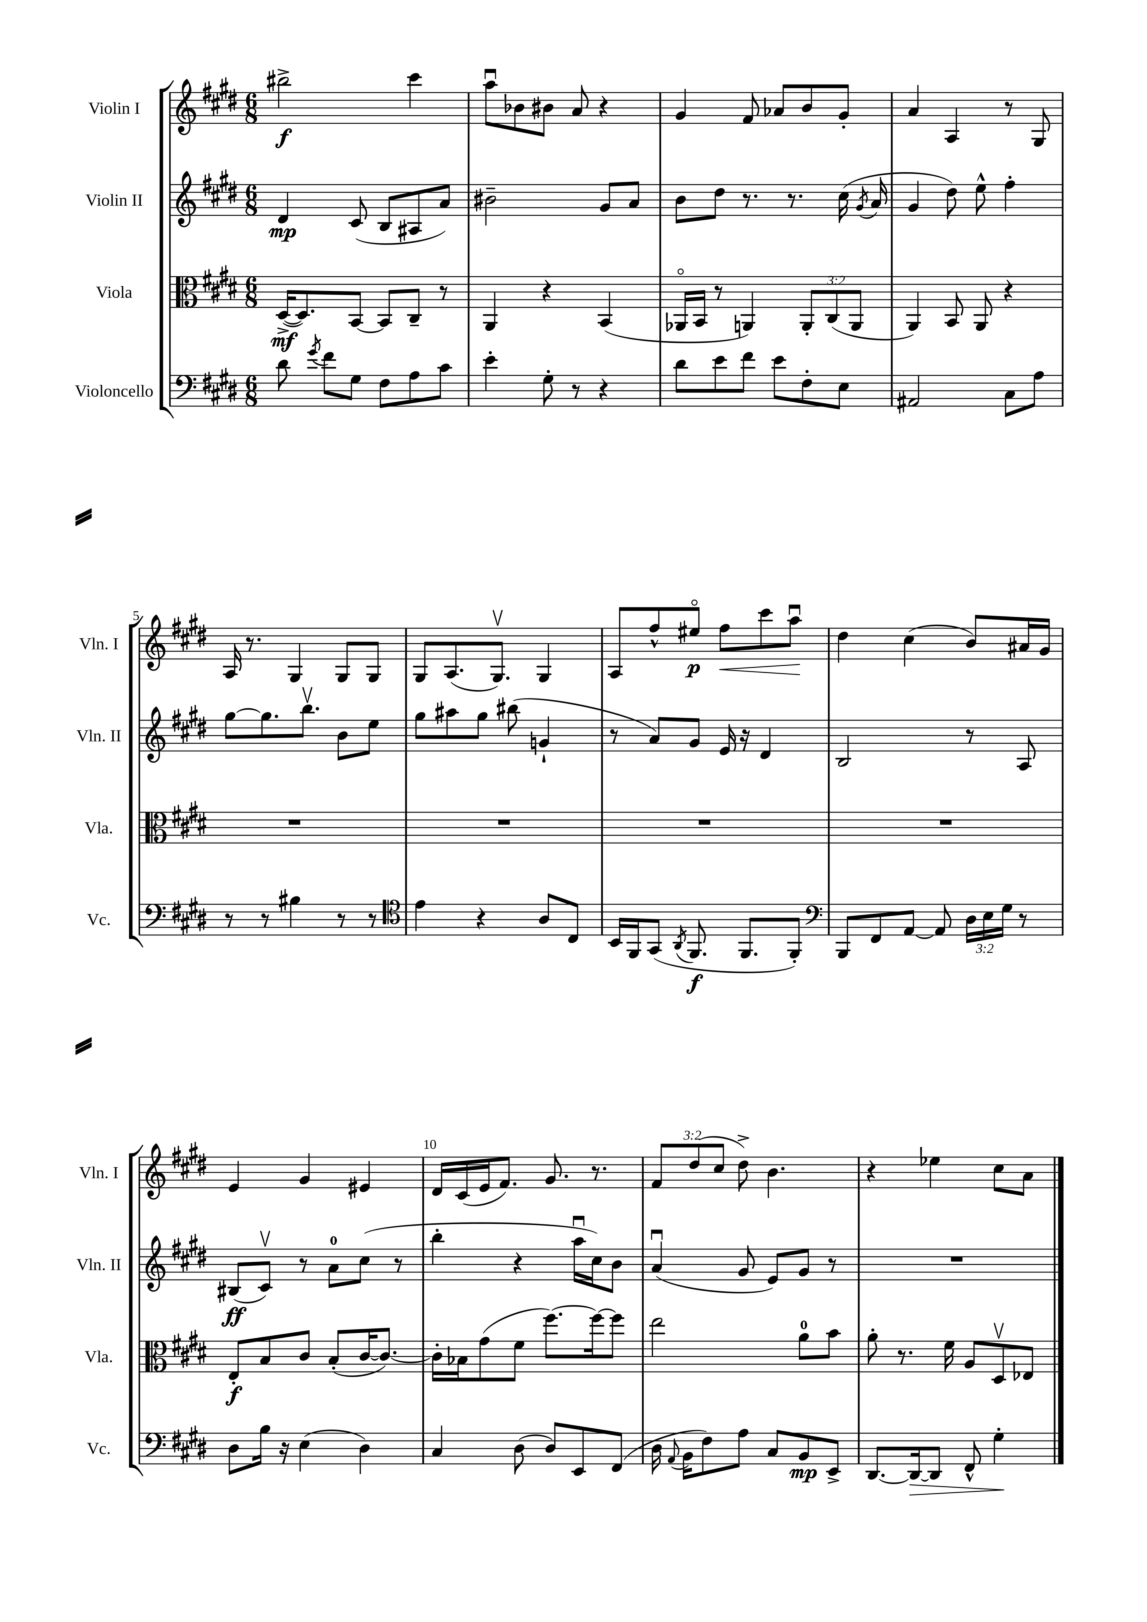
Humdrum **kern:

**kern	**kern	**kern	**kern
*staff4	*staff3	*staff2	*staff1
*clefF4	*clefC3	*clefG2	*clefG2
*k[f#c#g#d#]	*k[f#c#g#d#]	*k[f#c#g#d#]	*k[f#c#g#d#]
*M6/8	*M6/8	*M6/8	*M6/8
8d#	([16D#^	4d#	2bb#^
.	8.D#])	.	.
8qg#	.	.	.
8f#	.	.	.
8G#	[8BB	(8c#	.
8F#	8BB]	8B	.
8A	8C#~	8A#	4ccc#
8c#	8r	8a)	.
=	=	=	=
4e'	4AA	2b#~	8aau
.	.	.	8b-
8G#'	4r	.	8b#
8r	.	.	8a
4r	(4BB	8g#	4r
.	.	8a	.
=	=	=	=
8d#	16AA-o	8b	4g#
.	16BB	.	.
8e	8r	8dd#	.
8f#	4AA)	8.r	8f#
8e	.	.	8a-
.	.	8.r	.
8F#'	12AA'	.	8b
.	(12C#	.	.
8E	.	(16cc#	8g#'
.	12AA	.	.
.	.	8qg#	.
.	.	16a	.
=	=	=	=
2AA#	4AA)	4g#	4a
.	8BB	8dd#)	4A
.	8AA	8ee^^	.
8C#	4r	4ff#'	8r
8A	.	.	8G#
=	=	=	=
8r	2.r	[8gg#	16A
.	.	.	8.r
8r	.	8.gg#]	.
4B#	.	.	4G#
.	.	8.bbv	.
8r	.	8b	8G#
8r	.	8ee	8G#
=	=	=	=
*clefC4	*	*	*
4e	2.r	8gg#	8G#
.	.	8aa#	(8.A
4r	.	8gg#	.
.	.	.	8.G#v)
.	.	(8bb#	.
8A	.	4g`	4G#
8C#	.	.	.
=	=	=	=
16BB	2.r	8r	8A
16FF#	.	.	.
(8GG#	.	8a)	8ff#^^
8qAA	.	.	.
8.FF#	.	8g#	8ee#o
.	.	16e	8ff#
8.FF#	.	16r	.
.	.	4d#	8ccc#
8FF#')	.	.	8aau
=	=	=	=
*clefF4	*	*	*
8BBB	2.r	2B	4dd#
8FF#	.	.	.
[8AA	.	.	(4cc#
8AA]	.	.	.
24D#	.	8r	8b)
24E	.	.	.
24G#	.	.	.
8r	.	8A	16a#
.	.	.	16g#
=	=	=	=
8D#	8E'	(8B#	4e
16B	8B	8c#v)	.
16r	.	.	.
(4E	8c#	8r	4g#
.	(8B'	8a	.
4D#)	[16c#	(8cc#	4e#
.	8.c#_)	.	.
.	.	8r	.
=	=	=	=
4C#	16c#']	4bb'	16d#
.	16B-	.	(16c#
.	(8g#	.	16e
.	.	.	8.f#)
(8D#	8f#	4r	.
8D#)	[8.ff#)	.	8.g#
8EE	.	16aau	.
.	16ff#_	16cc#)	8.r
(8FF#	8ff#]	8b	.
=	=	=	=
16D#	2ee	(4au	12f#
8qqAA	.	.	.
16BB	.	.	.
.	.	.	(12dd#
8F#)	.	.	.
.	.	.	12cc#
8A	.	8g#	8dd#^)
8C#	.	8e)	4.b
8BB	8a	8g#	.
8EE^	8b	8r	.
=	=	=	=
[8.DD#	8a'	2.r	4r
.	8.r	.	.
16DD#_	.	.	.
8DD#]	.	.	4ee-
.	16f#	.	.
8FF#^^	8A	.	.
4G#'	8D#v	.	8cc#
.	8E-	.	8a
==	==	==	==
*-	*-	*-	*-
